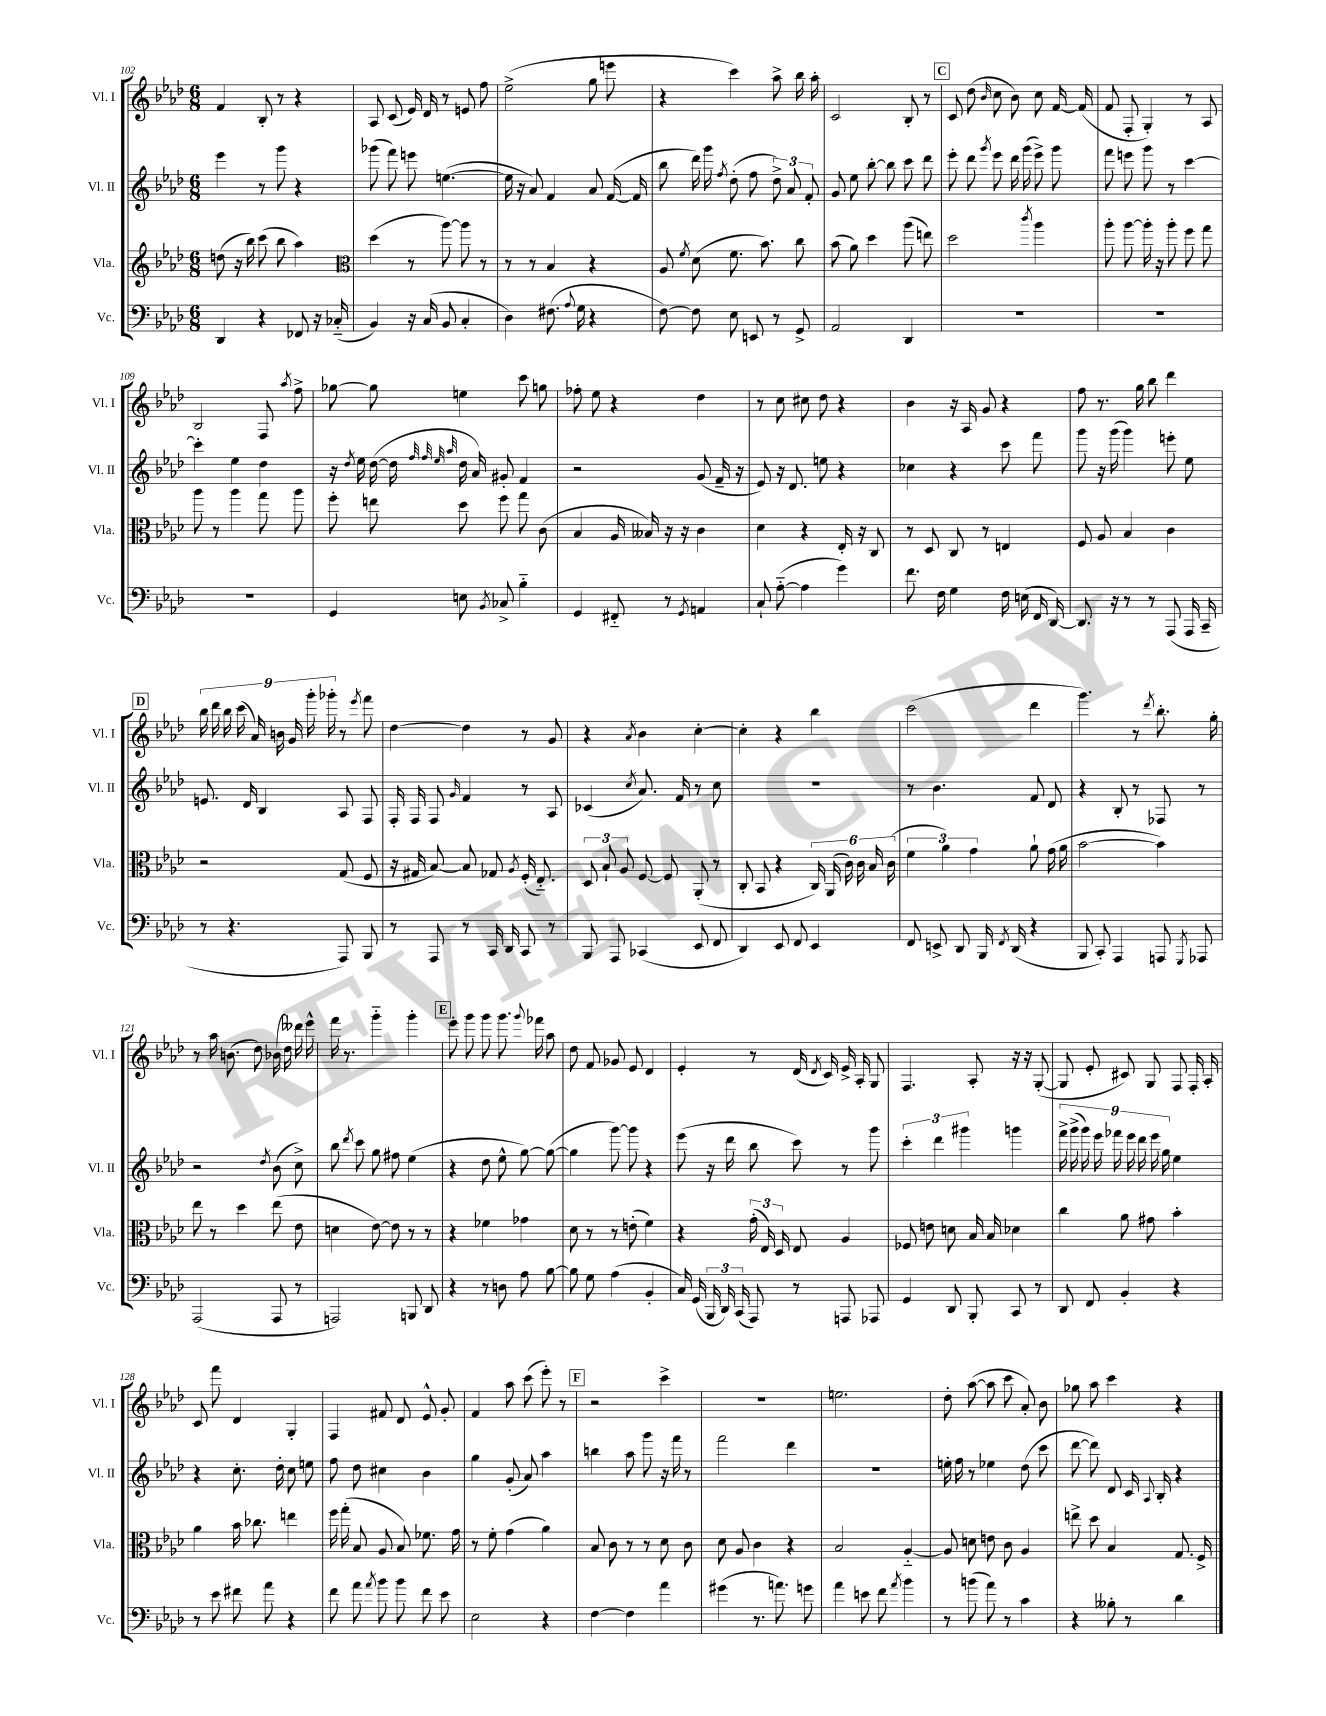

**kern	**kern	**kern	**kern
*part4	*part3	*part2	*part1
*staff4	*staff3	*staff2	*staff1
*I"Vc.	*I"Vla.	*I"Vl. II	*I"Vl. I
*I'Vc.	*I'Vla.	*I'Vl. II	*I'Vl. I
*clefF4	*clefG2	*clefG2	*clefG2
*k[b-e-a-d-]	*k[b-e-a-d-]	*k[b-e-a-d-]	*k[b-e-a-d-]
*M6/8	*M6/8	*M6/8	*M6/8
=102	=102	=102	=102
4DD-/	(8ddn\	4eee-\	4f/
.	16r	.	.
.	16bb-\)	.	.
4r	(8ccc\	8r	8B-'/
.	8bb-\	8ggg\	8r
8FF-X/	4aa-\)	4r	4r
16r	.	.	.
(16C-X/	.	.	.
=103	=103	=103	=103
*	*clefC3	*	*
4BB-/)	(4dd-\	(8ggg-X\	8A-/
.	.	8fff\)	(8c/
16r	8r	8eeen\	16e-/)
(16C/	.	.	16d-/
8BB-/	[8aa-\)	([4.een\	8r
4C'/	8aa-\]	.	8en/
.	8r	.	8ff\
=104	=104	=104	=104
4D-\)	8r	16ee\]	(2ee-^\
.	.	16r	.
.	8r	8a-/)	.
(8.F#X\	4B-/	4f/	.
8qqA-/	.	.	.
16G\	.	.	.
4r	4r	8a-/	8gg\
.	.	([16f/	8eeen\
.	.	16f/]	.
=105	=105	=105	=105
[8F\)	8A-/	8bb-\	4r
.	8qf/	.	.
8F\]	(8d-\	16ddd-\)	.
.	.	16ggg\	.
.	.	8qff/	.
8E-\	8.f\	(8dd-'\	4ccc\)
8EEn/	.	8ff\	.
.	8.b-\)	.	.
8r	.	12dd-^\)	8aa-^\
.	.	12a-/	.
8GG^/	8cc\	.	16bb-\
.	.	12f'/	.
.	.	.	16aa-'\
=106	=106	=106	=106
2AA-/	(8b-\	8g/	2c/
.	8a-\)	8ee-\	.
.	4dd-\	[8bb-'\	.
.	.	8bb-\]	.
4DD-/	(8aa-\	8ccc\	8B-'/
.	8een\)	8ddd-\	8r
!!LO:REH:place=s1:t=C
=107	=107	=107	=107
2.r	2dd-\	8eee-'\	8c/
.	.	8ddd-\	(8dd-\
.	.	8qggg/	16qqb-/
.	.	8eee-\	8cc\
.	.	16ddd-\	8b-\)
.	.	(16ggg\	.
.	8qccc/	.	.
.	4aa-\	8eee-^\)	8cc\
.	.	8ggg\	[16f/
.	.	.	(16f/]
=108	=108	=108	=108
2.r	8aa-'\	8fff\	8f/
.	[8aa-\	8eeen\	8F'/
.	16aa-'\]	8ggg\	4G'/)
.	16r	.	.
.	8aa-'\	8r	.
.	8ff\	[4ccc\	8r
.	8gg\	.	8A-/
!!LO:LB:g=z
=109	=109	=109	=109
2.r	8aa-\	4ccc'\]	2B-/
.	8r	.	.
.	4aa-\	4ee-\	.
.	8gg\	4dd-\	8F/
.	.	.	8qaa-/
.	8aa-\	.	8ff^\
=110	=110	=110	=110
4GG/	8ff'\	16r	[8gg-X\
.	.	8qdd-/	.
.	.	16ee-\	.
.	8een\	([16dd-\	8gg-\]
.	.	16dd-\]	.
.	.	32qqff/	.
.	.	32qqff/	.
.	.	32qqee-/	.
.	.	32qqaa-/	.
8En\	8dd-\	16dd-\	4een\
.	.	16a-/)	.
8qBB-/	.	.	.
8C-X^/	8ff\	8g#X'/	.
4B-\	8gg\	4f/	8ccc\
.	(8c\	.	8ggn\
=111	=111	=111	=111
4GG/	4B-/	2r	8ff-X'\
.	.	.	8ee-\
8FF#X/	16A-/	.	4r
.	16B--X/)	.	.
8r	16r	.	.
.	16r	.	.
8qGG/	.	.	.
4AAn/	4c\	(8g/	4dd-\
.	.	16f~/	.
.	.	16r	.
=112	=112	=112	=112
8C`/	4d-\	8e-/)	8r
([8A-\	.	16r	8cc\
.	.	8.d-/	.
4A-\]	4r	.	8cc#X\
.	.	8een\	8dd-\
4g\)	16E-'/	4r	4r
.	16r	.	.
.	8C/	.	.
=113	=113	=113	=113
8.f\	8r	4cc-X\	4b-\
.	8D-/	.	.
16F\	.	.	.
4G\	8C/	4r	16r
.	.	.	16A-/
.	8r	.	8g/
16F\	4En/	8ccc\	4r
(16En\	.	.	.
16FF/	.	8fff\	.
[16DD-/)	.	.	.
=114	=114	=114	=114
8.DD-/]	8F/	8ggg\	8ff\
.	8A-/	16r	8.r
16r	.	(16ggg\	.
8r	4B-/	4ggg\)	.
.	.	.	16gg\
8r	.	.	8bb-\
(8AAA-/	4c\	8eeen'\	4ddd-\
16AAA-/	.	8ee-\	.
16CC~/	.	.	.
!!LO:LB:g=z
!!LO:REH:place=s1:t=D
=115	=115	=115	=115
8r	2r	8.en/	18bb-\
.	.	.	18ddd-\
.	.	.	18bb-\
4.r	.	.	.
.	.	.	(18ccc\
.	.	16d-/	.
.	.	.	18a-/)
.	.	4B-/	.
.	.	.	18bn\
.	.	.	18g/
.	.	.	18ggg'\
.	.	.	18ggg-X'\
8AAA-/)	(8G/	8A-/	8r
.	.	.	8qeee-/
8BBB-/	8F/	8F/	8fff\
=116	=116	=116	=116
8r	16r	16F'/	[4dd-\
.	16G#X/	16F/	.
8AAA-/	[8B-/)	8F/	.
.	.	16qqg/	.
8r	8B-/]	4f/	4dd-\]
16CC/	8G-X/	.	.
16DD-/	.	.	.
.	8qA-/	.	.
8CC/	(16F'/	8r	8r
.	8.E-/)	.	.
8r	.	8A-/	8g/
=117	=117	=117	=117
8BBB-/	12D-/	(4c-X/	4r
.	12B-`/	.	.
8AAA-/	.	.	.
.	12A-/	.	.
.	.	8qcc/	8qa-/
(4CC-X/	[8F/	8.a-/)	4b-\
.	8F/]	.	.
.	.	16f/	.
8EE-/	(8AA-'/	8r	[4cc'\
8FF/	8r	8cc\	.
=118	=118	=118	=118
4DD-/)	8C'/	2.r	4cc'\]
.	8BB-/	.	.
8EE-/	4r	.	4r
8FF/	.	.	.
4EE-/	24C/)	.	4bb-\
.	(24AA-/	.	.
.	24c\)	.	.
.	24c\	.	.
.	24B-/	.	.
.	(24c\	.	.
=119	=119	=119	=119
8FF/	6f\	8r	(2ccc\
8EEn^/	.	4.b-\	.
.	6a-\)	.	.
8DD-/	.	.	.
.	6g\	.	.
16BBB-/	.	.	.
8qFF/	.	.	.
(16DD-/	.	.	.
4r	8a-`\	8f/	4ddd-\
.	(16g\	8d-/	.
.	16a-\	.	.
=120	=120	=120	=120
8BBB-/	[2b-\	4r	4.ggg\)
8CC'/)	.	.	.
4AAA-/	.	8B-'/	.
.	.	8r	8r
.	.	.	8qddd-/
8AAAn/	4b-\])	8F-X/	8.bb-'\
8qGGG/	.	.	.
8AAA-X/	.	8r	.
.	.	.	16gg'\
!!LO:LB:g=z
=121	=121	=121	=121
(2AAA-/	8ee-\	2r	8r
.	8r	.	16aa-\
.	.	.	(8.bn\
.	4dd-\	.	.
.	.	.	8dd-\)
.	.	8qdd-/	.
8AAA-/	(8ee-\	(8b-\	(16b-X\
.	.	.	16dd-\)
8r	8e-\	8cc^\)	16ddd--X\
.	.	.	16eee-^^\
=122	=122	=122	=122
2AAAn/)	4dn\	8bb-\	16fff\
.	.	.	8.r
.	.	8qddd-/	.
.	.	8ccc\	.
.	[8e-\)	8gg\	4ggg\
.	8e-\]	8ff#X\	.
8BBBn/	8r	(4ee-\	4ggg'\
8DD-/	8r	.	.
!!LO:REH:place=s1:t=E
=123	=123	=123	=123
4r	4r	4r	8eee-'\
.	.	.	8ggg\
8r	4f-X\	8dd-\	8ggg\
8Dn\	.	8ee-^^\	8.ggg\
8A-\	4g-X\	[8gg\)	.
.	.	.	8qqggg/
.	.	.	16fff-X\
[8B-\	.	(8gg\_	8aa-\
=124	=124	=124	=124
8B-\]	8d-\	4gg\]	8dd-\
8G\	8r	.	8f/
(4A-\	8r	[8ggg\)	8g-X/
.	(8en'\	8ggg\]	8e-/
4BB-'/	4f\)	4r	4d-/
=125	=125	=125	=125
16C/)	4r	(8eee-\	4e-'/
(16GG/	.	.	.
24BBB-/	.	16r	.
24DD-/)	.	.	.
.	.	16ddd-\	.
(24CC/	.	.	.
8AAA-/)	(24g'\	8bb-\	8r
.	24E-/)	.	.
.	24D-/	.	.
8r	8E-/	8ccc\)	(16d-/
.	.	.	8qd-/
.	.	.	16c/)
8AAAn/	4A-/	8r	16e-^/
.	.	.	16A-'/
8AAA-X/	.	8ggg\	8G/
=126	=126	=126	=126
4GG/	8F-X/	6ccc'\	4.F/
.	8en\	.	.
.	.	6ddd-\	.
8DD-/	8dn\	.	.
.	.	6ggg#X\	.
8BBB-'/	16B-/	.	8A-'/
.	16B-/	.	.
8CC/	4d-X\	4gggn\	16r
.	.	.	16r
8r	.	.	([8G'/
=127	=127	=127	=127
8DD-/	4cc\	18fff^\	8G/]
.	.	(18ggg^\	.
.	.	18ggg\)	.
8FF/	.	.	8e-'/
.	.	18eee-\	.
.	.	18fff-X\	.
4BB-'/	8a-\	.	8c#X/)
.	.	18eee-\	.
.	.	18ddd-\	.
.	8g#X\	.	8G/
.	.	18eee-\	.
.	.	18gg\	.
4r	4b-'\	4ee-\	8F/
.	.	.	16F'/
.	.	.	16A-'/
!!LO:LB:g=z
=128	=128	=128	=128
8r	4a-\	4r	8c/
8e-\	.	.	8fff\
8f#X\	16b-\	8.cc'\	4d-/
.	8.cc-X\	.	.
8a-\	.	.	.
.	.	16dd-'\	.
4r	4een\	8cc\	4G'/
.	.	8een\	.
=129	=129	=129	=129
8f\	16ff\	8ff\	4F/
.	(16gg'\	.	.
8a-\	8B-/	8dd-\	.
8qa-/	.	.	.
8b-\	8A-/	4cc#X\	8f#X/
8b-\	8B-/)	.	8d-/
8f\	8.f-X\	4b-\	8e-^^/
8e-\	.	.	8g'/
.	16g\	.	.
=130	=130	=130	=130
2E-\	8r	4gg\	4f/
.	8f'\	.	.
.	(4g\	(8g'/	8aa-\
.	.	8a-/)	(8ccc\
4r	4a-\)	4aa-\	8eee-'\)
.	.	.	8r
!!LO:REH:place=s1:t=F
=131	=131	=131	=131
[4F\	8B-/	4bbn\	2r
.	8c\	.	.
4F\]	8r	8aa-\	.
.	8r	8ggg\	.
4a-\	8d-\	16r	4ccc^\
.	.	16fff\	.
.	8c\	8r	.
=132	=132	=132	=132
(4g#X\	8d-\	2fff\	2.r
.	8A-/	.	.
8.r	4c\	.	.
8.an\)	.	.	.
.	4r	4ddd-\	.
8gn\	.	.	.
=133	=133	=133	=133
4a-\	2B-/	2.r	2.een\
8en\	.	.	.
8f\	.	.	.
8qa-/	.	.	.
4b-\	[4A-/	.	.
=134	=134	=134	=134
8r	8A-/]	16een'\	8dd-'\
.	.	16ff\	.
(8bn\	8dn\	8r	([8aa-\
8a-\)	8en\	4ee-X\	8aa-\]
8r	8c\	.	8ccc\
4c\	4A-/	(8dd-\	8a-'/)
.	.	8ccc\	8b-\
=135	=135	=135	=135
4r	8een^\	[8ddd-\	8gg-X\
.	8dd-\	8ddd-\])	8aa-\
8B--X'\	4B-/	8d-/	4ccc\
8r	.	16c/	.
.	.	8qqA-/	.
.	.	16B-'/	.
4d-\	8.G/	4r	4r
.	16F^/	.	.
==	==	==	==
*-	*-	*-	*-
